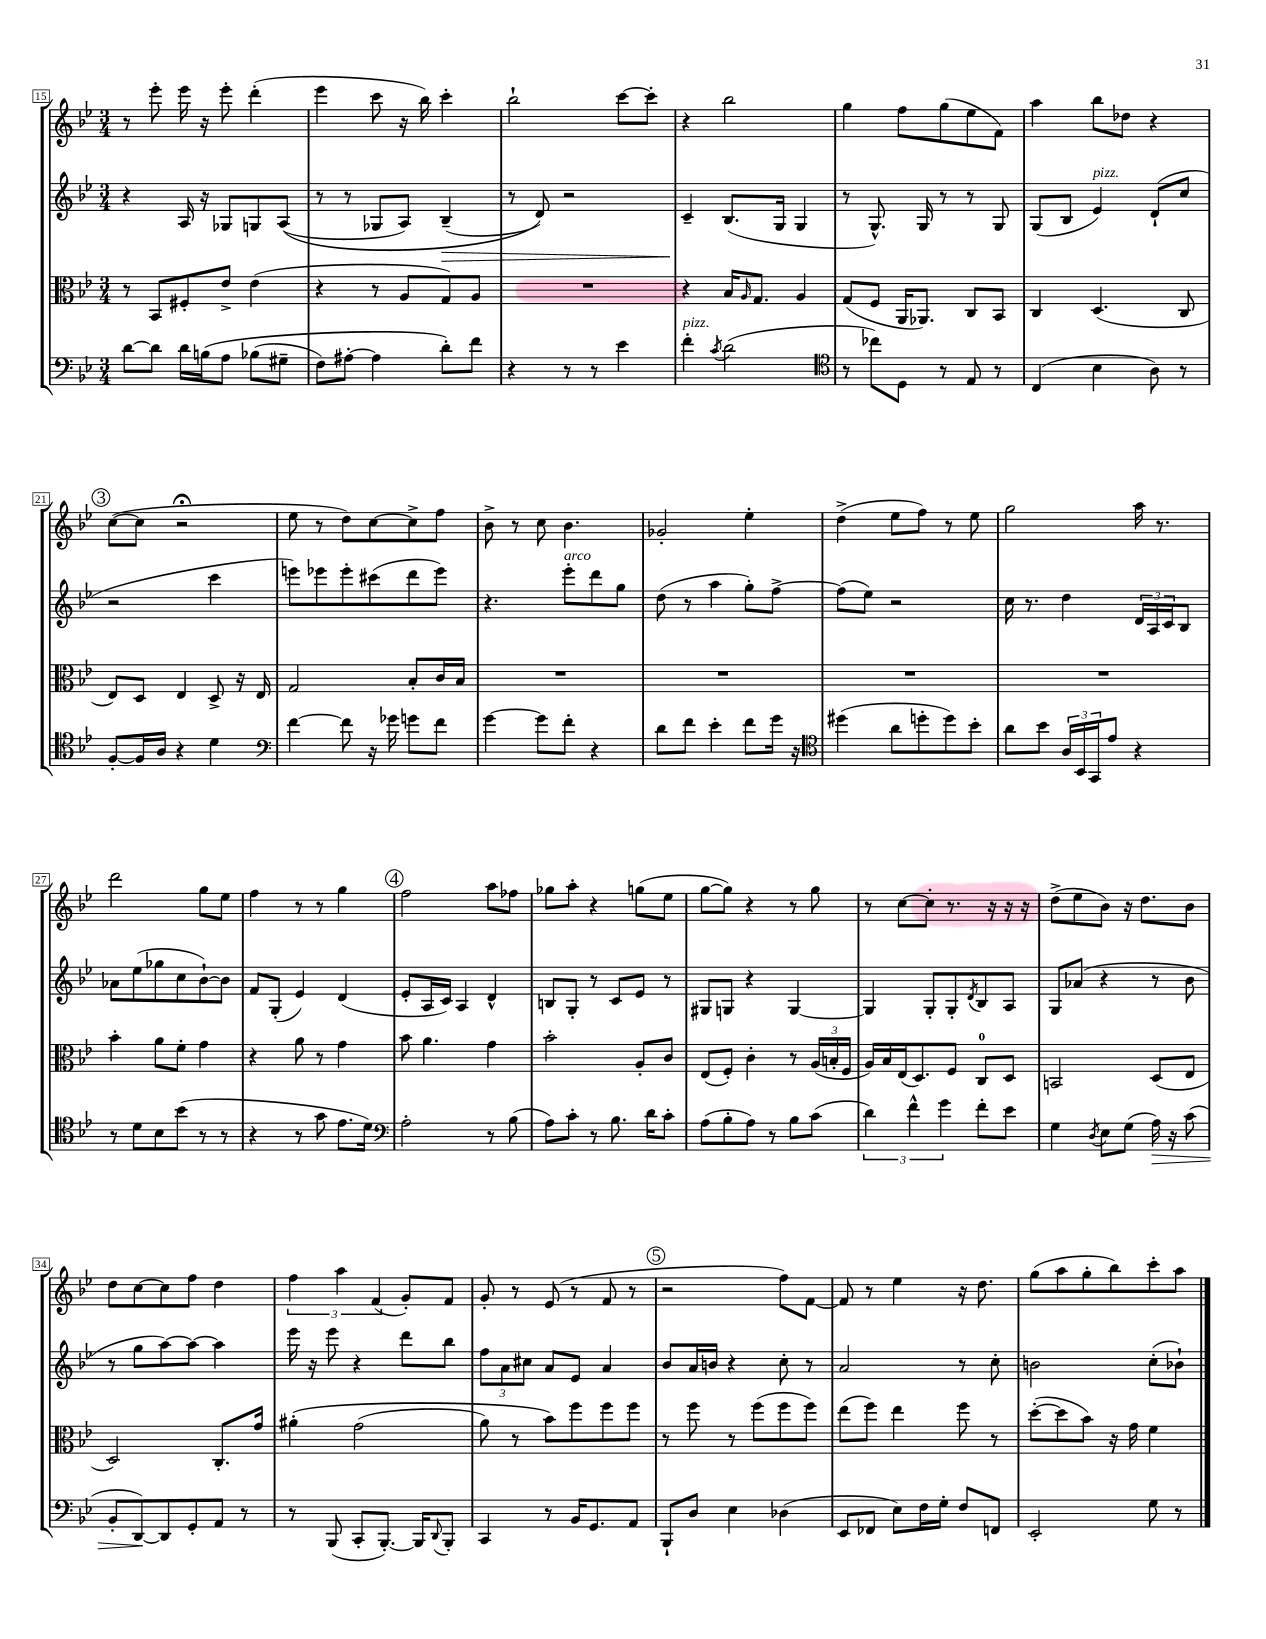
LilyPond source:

<<
\new StaffGroup <<
\new Staff = "s0" {
    \clef treble \key bes \major \numericTimeSignature \time 3/4
    r8 ees'''8-. ees'''16 r16 ees'''8-. d'''4-.( |
    ees'''4 c'''8 r16 bes''16) c'''4-. |
    bes''2-! c'''8~ c'''8-. |
    r4 bes''2 |
    g''4 f''8 g''8( ees''8 f'8) |
    a''4 bes''8 des''8 r4 |
    \mark \markup { \circle "3" } c''8~( c''8 r2\fermata |
    ees''8 r8 d''8) c''8~ c''8-> f''8 |
    bes'8-> r8 c''8 bes'4. |
    ges'2-. ees''4-. |
    d''4->( ees''8 f''8) r8 ees''8 |
    g''2 a''16 r8. |
    d'''2 g''8 ees''8 |
    f''4 r8 r8 g''4 |
    \mark \markup { \circle "4" } f''2 a''8 fes''8 |
    ges''8 a''8-. r4 g''8( ees''8 |
    g''8~ g''8) r4 r8 g''8 |
    r8 c''8~ c''8-. r8. r16 r16 r16 |
    d''8->( ees''8 bes'8) r16 d''8. bes'8 |
    d''8 c''8~ c''8 f''8 d''4 |
    \tuplet 3/2 { f''4 a''4 f'4( } g'8-.) f'8 |
    g'8-. r8 ees'8( r8 f'8 r8 |
    \mark \markup { \circle "5" } r2 f''8) f'8~ |
    f'8 r8 ees''4 r16 d''8. |
    g''8( a''8 g''8-. bes''8) c'''8-. a''8 \bar "|." |
}
\new Staff = "s1" {
    \clef treble \key bes \major \numericTimeSignature \time 3/4
    r4 a16 r16 ges8 g8 a8(\( |
    r8 r8 ges8 a8) bes4--\>( |
    r8 d'8)\) r2 |
    c'4--\! bes8.( g16 g4 |
    r8 g8.-^) g16 r8 r8 g8 |
    g8( bes8 ees'4^\markup { \italic "pizz." }) d'8-!( c''8 |
    \mark \markup { \circle "3" } r2 c'''4 |
    e'''8) ees'''8 ees'''8-. cis'''8( d'''8 ees'''8) |
    r4. ees'''8-.^\markup { \italic "arco" } d'''8 g''8 |
    d''8( r8 a''4 g''8-.) f''8~-> |
    f''8( ees''8) r2 |
    c''16 r8. d''4 \tuplet 3/2 { d'16 a16 c'16 } bes8 |
    aes'8 ees''8( ges''8 c''8 bes'8~-!) bes'8 |
    f'8 g8-.( ees'4) d'4( |
    \mark \markup { \circle "4" } ees'8-. a16 c'16) a4 d'4-^ |
    b8 g8-. r8 c'8 ees'8 r8 |
    gis8 g8 r4 g4~ |
    g4 g8-. g8-. \acciaccatura { d'8 } bes8 a8 |
    g8 aes'8( r4 r8 bes'8 |
    r8 g''8 a''8~) a''8~ a''4 |
    ees'''16 r16 ees'''8 r4 d'''8 bes''8 |
    \tuplet 3/2 { f''8 a'8 cis''8 } a'8 ees'8 a'4 |
    \mark \markup { \circle "5" } bes'8 a'16 b'16 r4 c''8-. r8 |
    a'2 r8 c''8-. |
    b'2 c''8-.( bes'8-!) \bar "|." |
}
\new Staff = "s2" {
    \clef alto \key bes \major \numericTimeSignature \time 3/4
    r8 bes,8 fis8-. ees'8-> ees'4( |
    r4 r8 a8 g8) a8 |
    R2. |
    r4 bes16 \grace { a16 } g8. a4 |
    g8( f8 a,16 aes,8.) c8 bes,8 |
    c4 d4.( c8 |
    \mark \markup { \circle "3" } ees8) d8 ees4 d8-> r16 ees16 |
    g2 bes8-. c'16 bes16 |
    R2. |
    R2. |
    R2. |
    R2. |
    bes'4-. a'8 f'8-. g'4 |
    r4 a'8 r8 g'4 |
    \mark \markup { \circle "4" } bes'8 a'4. g'4 |
    bes'2-. a8-. c'8 |
    ees8( f8-.) c'4-. r8 \tuplet 3/2 { a16( b16-. f16 } |
    a16) bes16 ees16( d8.) f8 c8-0 d8 |
    b,2 d8( ees8 |
    d2) c8.-. g'16 |
    ais'4-.\( g'2( |
    a'8) r8 bes'8\) f''8 f''8 f''8 |
    \mark \markup { \circle "5" } r8 f''8 r8 f''8( f''8 f''8) |
    ees''8( f''8) ees''4 f''8 r8 |
    d''8~-.( d''8 bes'8) r16 g'16 f'4 \bar "|." |
}
\new Staff = "s3" {
    \clef bass \key bes \major \numericTimeSignature \time 3/4
    d'8~ d'8 d'16 b16\( a8 bes8( gis8-- |
    f8) ais8~-. ais4 d'8-.\) f'8 |
    r4 r8 r8 ees'4 |
    f'4-.^\markup { \italic "pizz." } \acciaccatura { c'8 } d'2( |
    \clef tenor r8 ces''8) d8 r8 ees8 r8 |
    c4( bes4 a8) r8 |
    \mark \markup { \circle "3" } f8~-. f16 a16 r4 d'4 |
    \clef bass f'4~ f'8 r16 ges'16 g'8 f'8 |
    g'4~ g'8 f'8-. r4 |
    d'8 f'8 ees'4-. f'8 g'16 r16 |
    \clef tenor dis''4( a'8 d''8-. d''8) bes'8-. |
    a'8 bes'8 \tuplet 3/2 { a16 bes,16 g,16 } ees'8 r4 |
    r8 d'8 bes8 bes'8( r8 r8 |
    r4 r8 g'8 ees'8. d'16) |
    \mark \markup { \circle "4" } \clef bass a2-. r8 bes8( |
    a8) c'8-. r8 bes8. d'16 c'8-. |
    a8( bes8-. a8) r8 bes8 c'8( |
    \tuplet 3/2 { d'4) f'4-^ g'4 } f'8-. ees'8 |
    g4 \acciaccatura { d8 } ees8 g8( a16\>) r16 c'8( |
    bes,8-. d,8~\!) d,8 g,8-. a,8 r8 |
    r8 bes,,8( c,8-. bes,,8.~-.) bes,,16 \appoggiatura { d,8 } bes,,8-. |
    c,4 r8 bes,16 g,8. a,8 |
    \mark \markup { \circle "5" } bes,,8-! d8 ees4 des4( |
    ees,8 fes,8 ees8) f16 g16-. f8 f,8 |
    ees,2-. g8 r8 \bar "|." |
}
>>
>>
\layout { \context { \Score currentBarNumber = #15 \override BarNumber.stencil = #(make-stencil-boxer 0.1 0.3 ly:text-interface::print) } }
